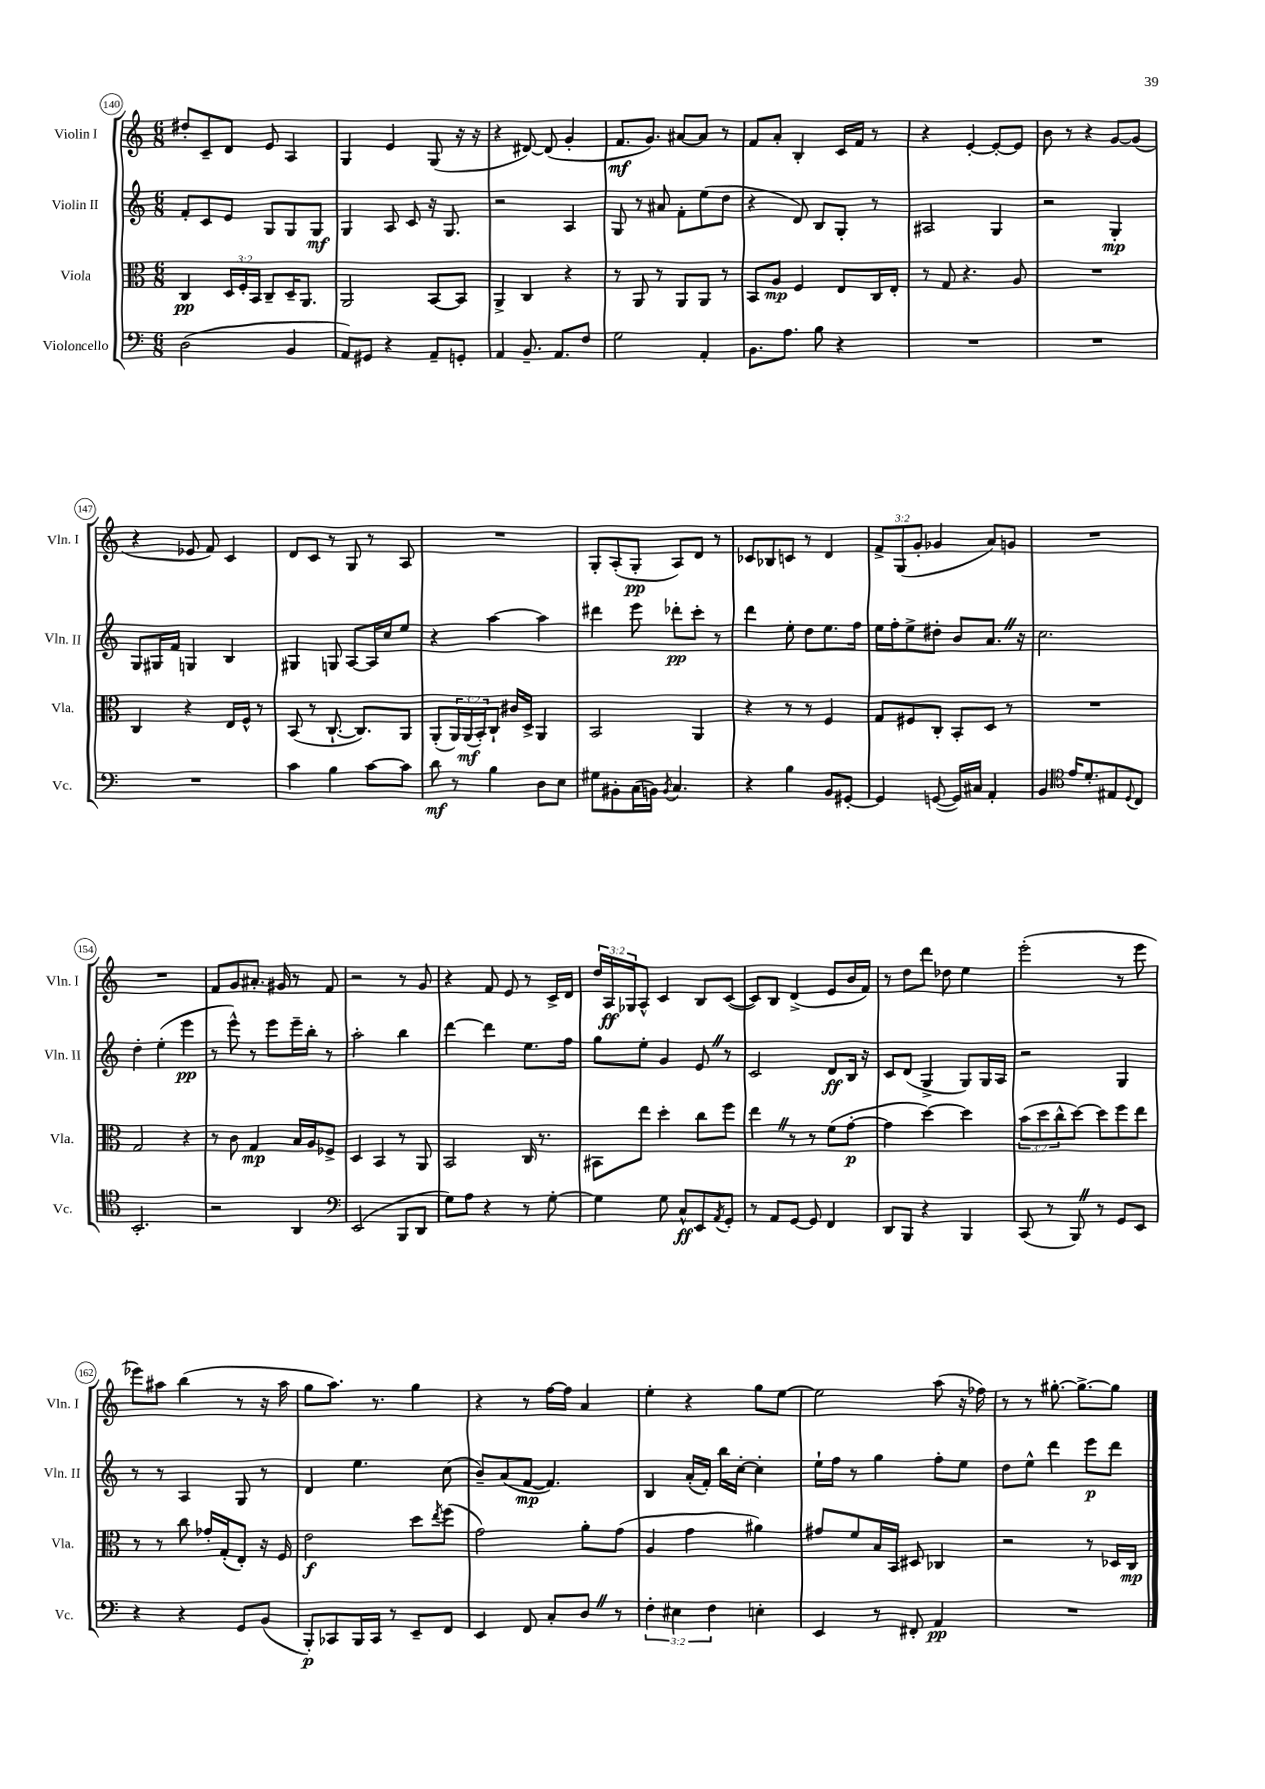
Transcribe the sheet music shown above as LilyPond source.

<<
\new StaffGroup <<
\new Staff = "s0" \with { instrumentName = "Violin I" shortInstrumentName = "Vln. I" } {
    \clef treble \key c \major \numericTimeSignature \time 6/8 \override Staff.TupletNumber.text = #tuplet-number::calc-fraction-text
    dis''8-. c'8-- d'8 e'8 a4 |
    g4 e'4 g8( r16 r16 |
    r4 dis'8~) dis'8( g'4-. |
    f'8.\mf g'8.) ais'8~ ais'8 r8 |
    f'8 a'8-. b4-. c'16 f'16 r8 |
    r4 e'4~-. e'8~-. e'8 |
    b'8 r8 r4 g'8~ g'8( |
    r4 ees'8 f'8) c'4 |
    d'8 c'8 r8 g8 r8 a8 |
    R2. |
    g8-. a8-.( g8-.\pp a8) d'8 r8 |
    ces'8 bes8 c'8 r8 d'4 |
    \tuplet 3/2 { f'8-> g8( g'8-. } ges'4 a'8) g'8 |
    R2. |
    R2. |
    f'8 g'8 ais'8.-. gis'16 r8 f'8 |
    r2 r8 g'8 |
    r4 f'8 e'8 r8 c'16-> d'16 |
    \tuplet 3/2 { d''16 a16\ff ges16 } a8-^ c'4 b8 c'8~( |
    c'8) b8 d'4->( e'8 b'16 f'16) |
    r8 d''8 d'''8 des''8 e''4 |
    e'''2-.( r8 e'''8 |
    ees'''8) ais''8 b''4( r8 r16 ais''16 |
    g''8 a''8.) r8. g''4 |
    r4 r8 f''16~ f''16 a'4 |
    e''4-. r4 g''8 e''8~ |
    e''2 a''8( r16 fes''16) |
    r8 r8 gis''8.~-. gis''8.~-> gis''8 \bar "|." |
}
\new Staff = "s1" \with { instrumentName = "Violin II" shortInstrumentName = "Vln. II" } {
    \clef treble \key c \major \numericTimeSignature \time 6/8
    f'8-. c'8 e'8 g8 g8 g8\mf |
    g4 a8 c'8 r16 g8. |
    r2 a4 |
    g8 r8 ais'8 f'8-. e''8( d''8 |
    r4 d'8) b8 g8-. r8 |
    ais2 g4 |
    r2 g4-.\mp |
    g8 gis16 f'16 g4 b4 |
    gis4 g8 a8~ a16 c''16 e''8 |
    r4 a''4~ a''4 |
    dis'''4 e'''8 des'''8-.\pp c'''8-. r8 |
    d'''4 e''8-. d''8 e''8. f''16 |
    e''16 f''16-. e''8-> dis''8-. b'8 a'8. \once \override BreathingSign.text = \markup { \musicglyph "scripts.caesura.straight" } \breathe r16 |
    c''2. |
    d''4-. e''4-.( e'''4\pp |
    r8 e'''8-^) r8 e'''8 e'''16-- b''16-. r8 |
    a''2-. b''4 |
    d'''4~ d'''4 e''8. f''16 |
    g''8 e''8-. g'4 e'8 \once \override BreathingSign.text = \markup { \musicglyph "scripts.caesura.straight" } \breathe r8 |
    c'2 d'8\ff b16 r16 |
    c'8 d'8( g4-> g8) g16 a16 |
    r2 g4 |
    r8 r8 a4 g8 r8 |
    d'4 e''4. c''8( |
    b'8--) a'8( f'8~\mp f'4.) |
    b4 a'16-.( f'16-.) b''16 c''16~-. c''4-. |
    e''16-! f''16 r8 g''4 f''8-. e''8 |
    d''8 e''8-^ d'''4 e'''8\p d'''8 \bar "|." |
}
\new Staff = "s2" \with { instrumentName = "Viola" shortInstrumentName = "Vla." } {
    \clef alto \key c \major \numericTimeSignature \time 6/8 \override Staff.TupletNumber.text = #tuplet-number::calc-fraction-text
    c4\pp \tuplet 3/2 { d16 f16-. b,16 } c8-- d16-- a,8. |
    a,2 b,8~ b,8 |
    a,4-> c4 r4 |
    r8 a,8 r8 a,8 a,8 r8 |
    b,8 a8\mp f4 e8 c16 e16-. |
    r8 g8 r4. a8 |
    R2. |
    c4 r4 e16 f16-^ r8 |
    b,8( r8 c8.~-! c8.) a,8 |
    a,8-.( \tuplet 3/2 { a,16) a,16\mf( b,16-.) } c8-! cis'16 d16-> a,4 |
    b,2 a,4 |
    r4 r8 r8 f4 |
    g8 fis8 c8-. b,8-. d8 r8 |
    R2. |
    g2 r4 |
    r8 c'8 g4\mp b16 a16 fes8-> |
    d4 b,4 r8 a,8 |
    b,2 c16 r8. |
    bis,8 e''8 d''4-. c''8 f''8 |
    e''4 \once \override BreathingSign.text = \markup { \musicglyph "scripts.caesura.straight" } \breathe r8 r8 f'8( g'8~-.\p |
    g'4 d''4~) d''4 |
    \tuplet 3/2 { b'8( d''8 c''8-^ } d''8~) d''8 f''8 e''8 |
    r8 r8 c''8 ges'16-. g16-.( e8-.) r16 f16 |
    e'2\f d''8 \acciaccatura { e''8 } f''8( |
    g'2) a'8-. g'8( |
    a4 g'4 ais'4) |
    gis'8 f'8 b16 b,16 dis8 ces4 |
    r2 r8 des16 c16\mp \bar "|." |
}
\new Staff = "s3" \with { instrumentName = "Violoncello" shortInstrumentName = "Vc." } {
    \clef bass \key c \major \numericTimeSignature \time 6/8 \override Staff.TupletNumber.text = #tuplet-number::calc-fraction-text
    d2( b,4 |
    a,8) gis,8 r4 a,8-- g,8-. |
    a,4 b,8.-- a,8. f8 |
    g2 a,4-. |
    b,8. a8. b8 r4 |
    R2. |
    R2. |
    R2. |
    c'4 b4 c'8~ c'8 |
    d'8\mf r8 b4 d8 e8 |
    gis8 bis,8-. c16( b,16) \acciaccatura { b,8 } c4. |
    r4 b4 b,8 gis,8~-. |
    gis,4 g,8~( g,16) cis16 a,4-. |
    b,4 \clef tenor e'16 d'8.-. eis8 \appoggiatura { d8 } c8 |
    b,2.-. |
    r2 a,4 |
    \clef bass e,2( b,,8 d,8 |
    g8) a8 r4 r8 g8~-. |
    g4 g8 c8-^\ff e,8 \acciaccatura { a,8 } g,8-. |
    r8 a,8 g,8~ g,8 f,4 |
    d,8 b,,8 r4 b,,4 |
    c,8( r8 b,,8) \once \override BreathingSign.text = \markup { \musicglyph "scripts.caesura.straight" } \breathe r8 g,8 e,8 |
    r4 r4 g,8 b,8( |
    b,,8-.\p) ces,8 b,,16 ces,16 r8 e,8-- f,8 |
    e,4 f,8 c8-. d8 \once \override BreathingSign.text = \markup { \musicglyph "scripts.caesura.straight" } \breathe r8 |
    \tuplet 3/2 { f4-. eis4 f4 } e4-. |
    e,4 r8 fis,8-. a,4\pp |
    R2. \bar "|." |
}
>>
>>
\layout { \context { \Score currentBarNumber = #140 \override BarNumber.stencil = #(make-stencil-circler 0.1 0.3 ly:text-interface::print) } }
